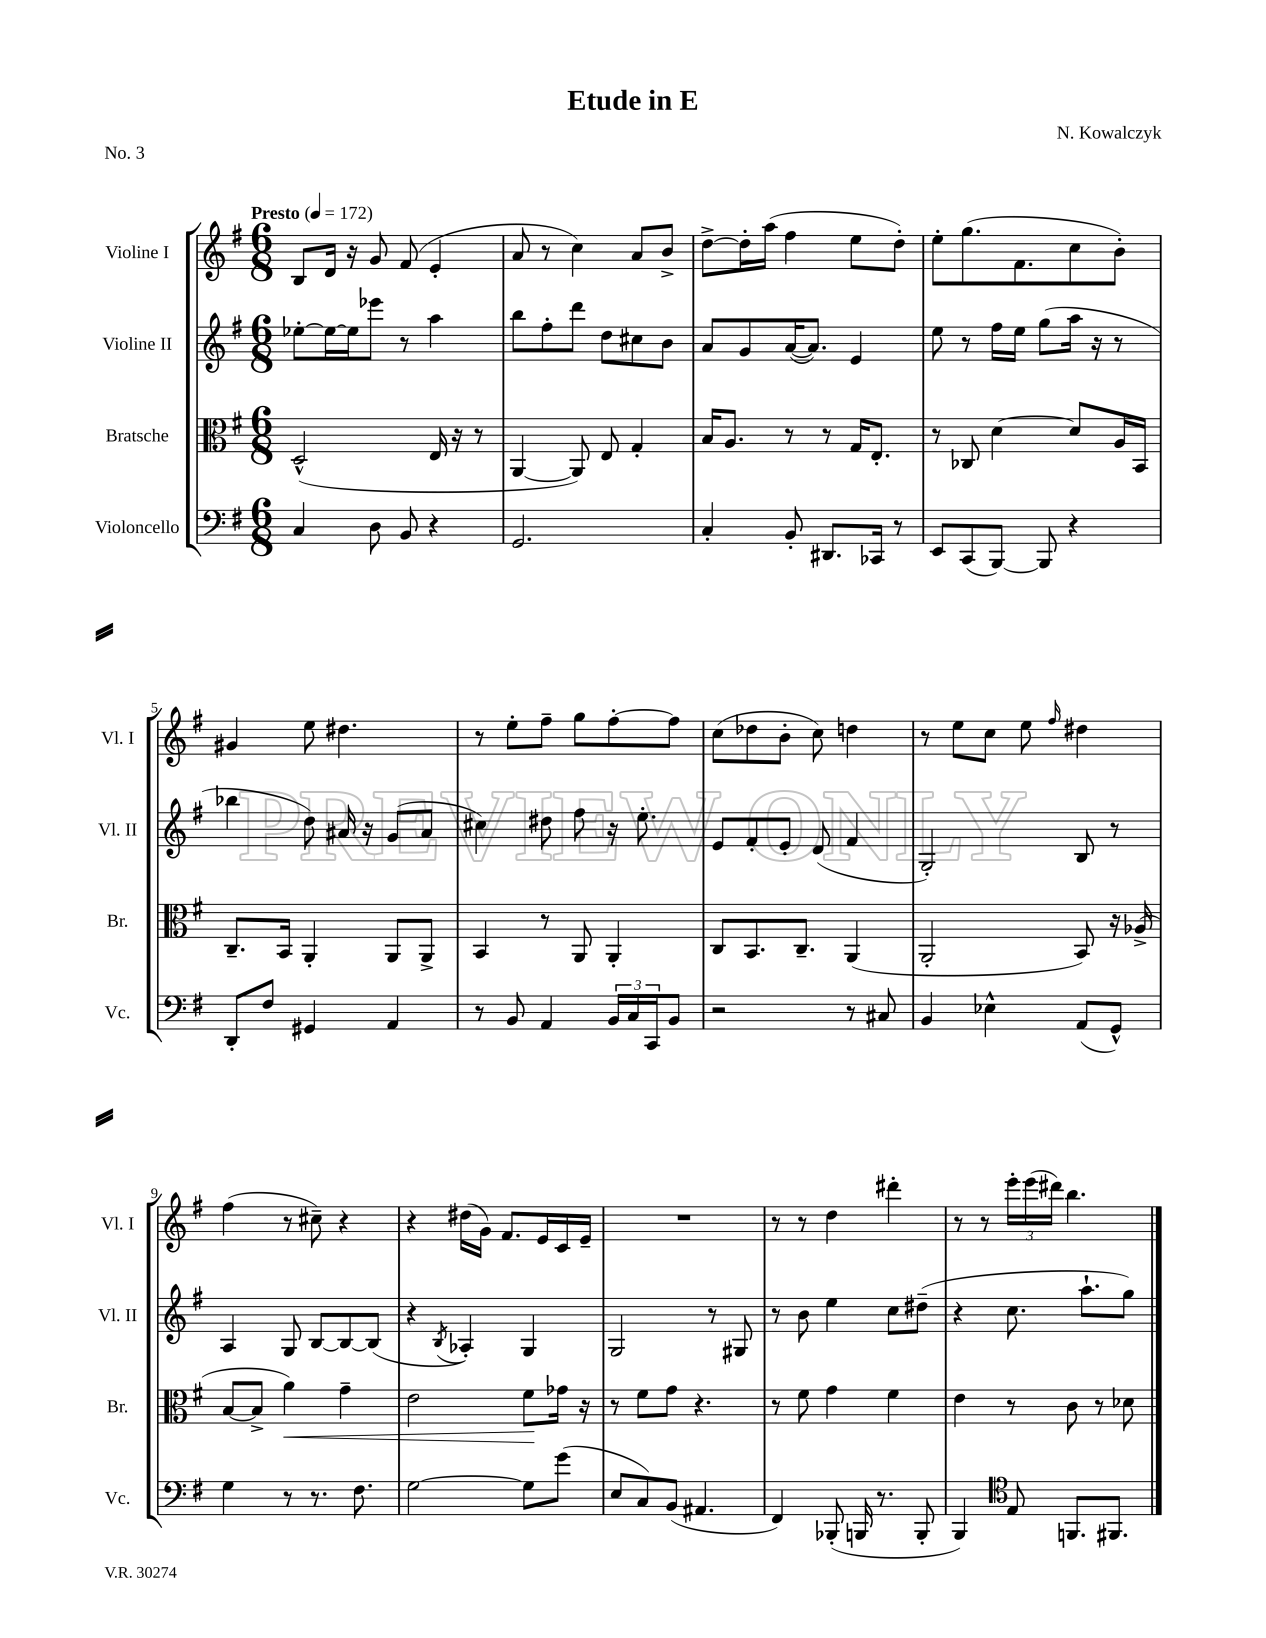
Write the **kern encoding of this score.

**kern	**kern	**kern	**kern
*staff4	*staff3	*staff2	*staff1
*clefF4	*clefC3	*clefG2	*clefG2
*k[f#]	*k[f#]	*k[f#]	*k[f#]
*M6/8	*M6/8	*M6/8	*M6/8
*MM172	*MM172	*MM172	*MM172
4C	(2D^^	[8ee-'	8B
.	.	16ee-_	16d
.	.	16ee-]	16r
8D	.	8eee-	8g
8BB	.	8r	(8f#
4r	16E	4aa	4e'
.	16r	.	.
.	8r	.	.
=	=	=	=
2.GG	[4AA	8bb	8a
.	.	8ff#'	8r
.	8AA])	8ddd	4cc)
.	8E	8dd	.
.	4G'	8cc#	8a
.	.	8b	8b^
=	=	=	=
4C'	16B	8a	[8dd^
.	8.A	.	.
.	.	8g	16dd']
.	.	.	(16aa
8BB'	8r	([16a	4ff#
.	.	8.a])	.
8.DD#	8r	.	.
.	16G	4e	8ee
16CC-	8.E'	.	.
8r	.	.	8dd')
=	=	=	=
8EE	8r	8ee	8ee'
(8CC	8C-	8r	(8.gg
[8BBB)	[4d	16ff#	.
.	.	16ee	8.f#
8BBB]	.	(8gg	.
4r	8d]	16aa	8cc
.	.	16r	.
.	16A	8r	8b')
.	16BB	.	.
=	=	=	=
8DD'	8.C~	4bb-	4g#
8F#	.	.	.
.	16BB	.	.
4GG#	4AA'	8dd)	8ee
.	.	16a#	4.dd#
.	.	16r	.
4AA	8AA	(8g	.
.	8AA^	8a#	.
=	=	=	=
8r	4BB	4cc#)	8r
8BB	.	.	8ee'
4AA	8r	8dd#	8ff#~
.	8AA	8ff#	8gg
24BB	4AA'	16r	[8ff#'
24C	.	.	.
.	.	8.ee'	.
24CC	.	.	.
8BB	.	.	8ff#]
=	=	=	=
2r	8C	8e	(8cc
.	8.BB	8f#'	8dd-
.	.	8e'	8b'
.	8.C~	.	.
.	.	(8d	8cc)
8r	(4AA	4f#	4dd
8C#	.	.	.
=	=	=	=
4BB	2AA'	2G')	8r
.	.	.	8ee
4E-^^	.	.	8cc
.	.	.	8ee
.	.	.	16qqff#
(8AA	8BB)	8B	4dd#
8GG^^)	16r	8r	.
.	(16A-^	.	.
=	=	=	=
4G	[8B	4A	(4ff#
.	8B^]	.	.
8r	4a)	8G	8r
8.r	.	[8B	8cc#~)
.	4g~	8B_	4r
8.F#	.	.	.
.	.	(8B]	.
=	=	=	=
[2G	2e	4r	4r
.	.	8qB	.
.	.	4A-')	(16dd#
.	.	.	16g)
.	.	.	8.f#
8G]	8f#	4G	.
.	.	.	16e
(8g	16g-	.	16c
.	16r	.	16e~
=	=	=	=
8E	8r	2G	2.r
8C)	8f#	.	.
(8BB	8g	.	.
4.AA#	4.r	.	.
.	.	8r	.
.	.	8G#	.
=	=	=	=
4FF#)	8r	8r	8r
.	8f#	8b	8r
(8BBB-'	4g	4ee	4dd
16BBB	.	.	.
8.r	.	.	.
.	4f#	8cc	4ddd#'
8BBB'	.	(8dd#~	.
=	=	=	=
4BBB)	4e	4r	8r
.	.	.	8r
*clefC4	*	*	*
8E	8r	8.cc	24eee'
.	.	.	(24eee
.	.	.	24ddd#)
8.FF	8c	.	4.bb
.	.	8.aa`	.
.	8r	.	.
8.FF#	.	.	.
.	8d-	8gg)	.
==	==	==	==
*-	*-	*-	*-
